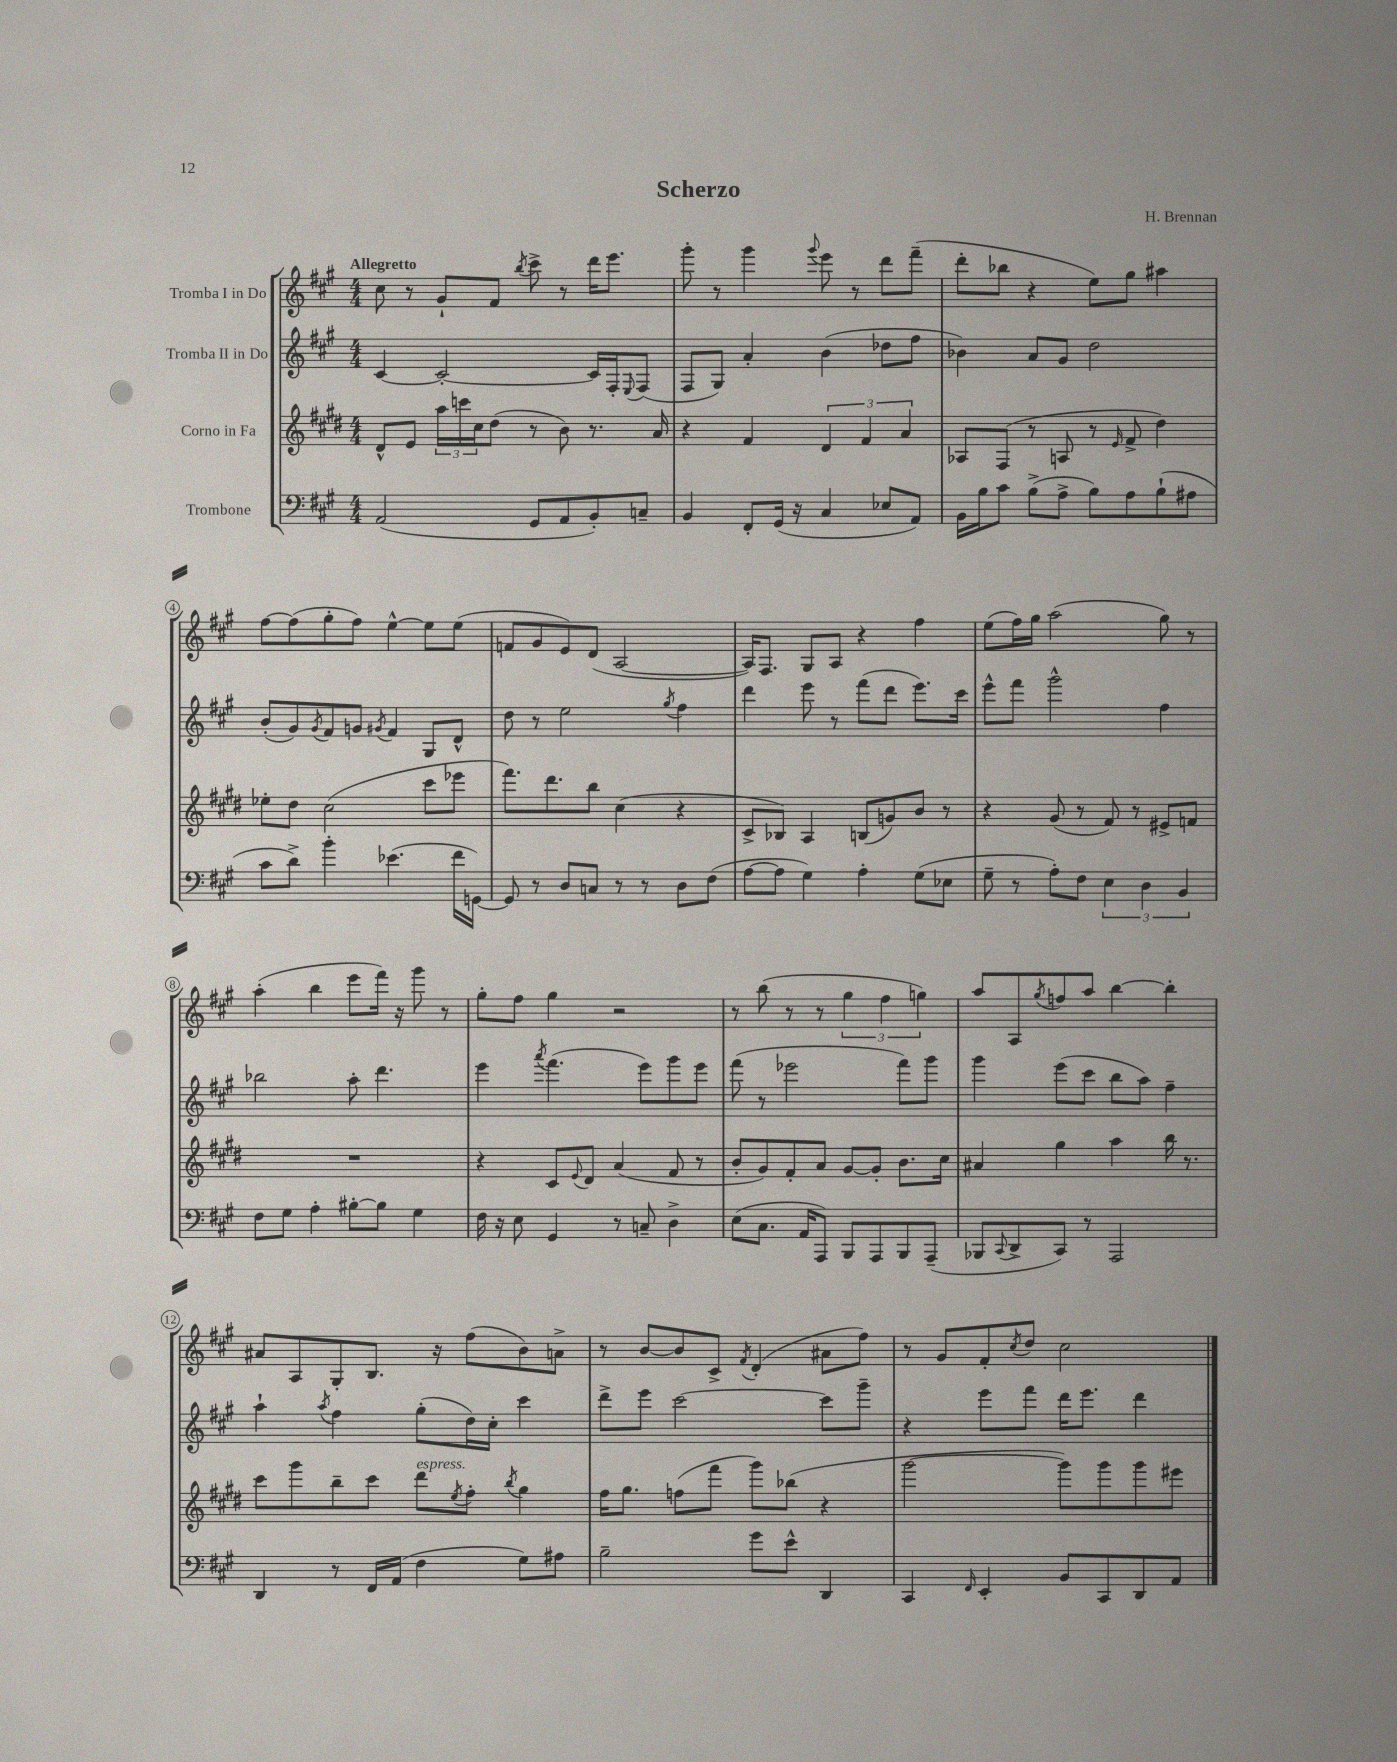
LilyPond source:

\header { title = "Scherzo" composer = "H. Brennan" }
<<
\new StaffGroup <<
\new Staff = "s0" \with { instrumentName = "Tromba I in Do" } {
    \clef treble \key a \major \numericTimeSignature \time 4/4 \tempo "Allegretto"
    cis''8 r8 gis'8-! fis'8 \acciaccatura { b''8 } cis'''8-> r8 d'''16 e'''8. |
    gis'''8-. r8 gis'''4 \appoggiatura { gis'''8 } e'''8 r8 d'''8 fis'''8--( |
    d'''8-. bes''8 r4 e''8) gis''8 ais''4 |
    fis''8~ fis''8( gis''8-. fis''8) e''4~-^ e''8 e''8( |
    f'8 gis'8 e'8) d'8( a2~ |
    a16) fis8. gis8 a8 r4 fis''4 |
    e''8( fis''16) gis''16 a''2( gis''8) r8 |
    a''4-.( b''4 e'''8 fis'''16) r16 gis'''8 r8 |
    gis''8-. fis''8 gis''4 r2 |
    r8 b''8( r8 r8 \tuplet 3/2 { gis''4 fis''4 g''4) } |
    a''8 a8 \acciaccatura { gis''8 } f''8 a''8 b''4~ b''4-. |
    ais'8 a8 gis8-. b8. r16 fis''8( b'8) a'8-> |
    r8 b'8~ b'8 cis'8-> \acciaccatura { fis'8 } d'4-.( ais'8 fis''8) |
    r8 gis'8 fis'8-. \acciaccatura { cis''8 } d''8 cis''2 \bar "|." |
}
\new Staff = "s1" \with { instrumentName = "Tromba II in Do" } {
    \clef treble \key a \major \numericTimeSignature \time 4/4
    cis'4~ cis'2~-. cis'16 fis16-. \appoggiatura { e8 } fis8( |
    fis8 gis8) a'4-. b'4( des''8 fis''8 |
    bes'4) a'8 gis'8 d''2 |
    b'8-.( gis'8) \acciaccatura { gis'8 } fis'8 g'8 \acciaccatura { gis'8 } fis'4 gis8 d'8-^ |
    d''8 r8 e''2 \acciaccatura { gis''8 } fis''4 |
    d'''4 e'''8 r8 fis'''8( d'''8 e'''8.) cis'''16 |
    e'''8-^ fis'''8 gis'''2-^ fis''4 |
    bes''2 a''8-. d'''4. |
    e'''4 \acciaccatura { a'''8 } fis'''4.( e'''8) gis'''8 e'''8 |
    fis'''8( r8 ees'''2 fis'''8) gis'''8 |
    gis'''4 e'''8( cis'''8 b''8 a''8) fis''4-- |
    a''4-! \acciaccatura { a''8 } fis''4 gis''8-.( d''16) cis''16-. cis'''4 |
    d'''8-> e'''8 cis'''2~ cis'''8 gis'''8-- |
    r4 e'''8 fis'''8 d'''16 e'''8. d'''4 \bar "|." |
}
\new Staff = "s2" \with { instrumentName = "Corno in Fa" } {
    \clef treble \key e \major \numericTimeSignature \time 4/4
    dis'8-^ e'8 \tuplet 3/2 { a''16 c'''16 cis''16 } dis''8( r8 b'8) r8. a'16 |
    r4 fis'4 \tuplet 3/2 { dis'4 fis'4 a'4 } |
    aes8 fis8( r8 a8 r8 \grace { e'16 } fis'8-> dis''4) |
    ees''8-. dis''8 cis''2( cis'''8 ees'''8 |
    fis'''8.) dis'''8. b''8 cis''4( r4 |
    cis'8-> bes8) a4 b8( g'8) b'8 r8 |
    r4 gis'8( r8 fis'8) r8 eis'8-> f'8 |
    R1 |
    r4 cis'8 \appoggiatura { e'8 } dis'8 a'4( fis'8 r8 |
    b'8-. gis'8) fis'8-. a'8 gis'8~ gis'8-. b'8. cis''16 |
    ais'4 gis''4 a''4 b''16 r8. |
    cis'''8 gis'''8 b''8-- cis'''8 dis'''8^\markup { \italic "espress." } \acciaccatura { e''8 } fis''8-. \acciaccatura { b''8 } gis''4 |
    fis''16 gis''8. f''8( fis'''8 gis'''8) bes''8( r4 |
    gis'''2~ gis'''8) gis'''8 gis'''8 eis'''8 \bar "|." |
}
\new Staff = "s3" \with { instrumentName = "Trombone" } {
    \clef bass \key a \major \numericTimeSignature \time 4/4
    a,2( gis,8 a,8 b,8-.) c8-- |
    b,4 fis,8-. gis,16( r16 cis4 ees8 a,8) |
    b,16 b16 cis'8 b8->( a8-> b8) a8 b8-!( ais8 |
    cis'8 d'8->) b'4-. ees'4.( fis'16 g,16~) |
    g,8 r8 d8 c8 r8 r8 d8 fis8( |
    a8~ a8 gis4) a4-. gis8( ees8 |
    gis8-- r8 a8-.) fis8 \tuplet 3/2 { e4 d4 b,4 } |
    fis8 gis8 a4-. bis8~-. bis8 gis4 |
    fis16 r16 e8 gis,4 r8 c8-- d4-> |
    e8( cis8. a,16 a,,8) b,,8 a,,8 b,,8 a,,8--( |
    bes,,8 \appoggiatura { cis,8 } d,8-> cis,8) r8 a,,2 |
    d,4 r8 fis,16 a,16( fis4 gis8) ais8 |
    b2-- gis'8 e'8-^ d,4 |
    cis,4 \grace { fis,16 } e,4-. b,8 cis,8 d,8 a,8 \bar "|." |
}
>>
>>
\layout { \context { \Score \override BarNumber.stencil = #(make-stencil-circler 0.1 0.3 ly:text-interface::print) } }
